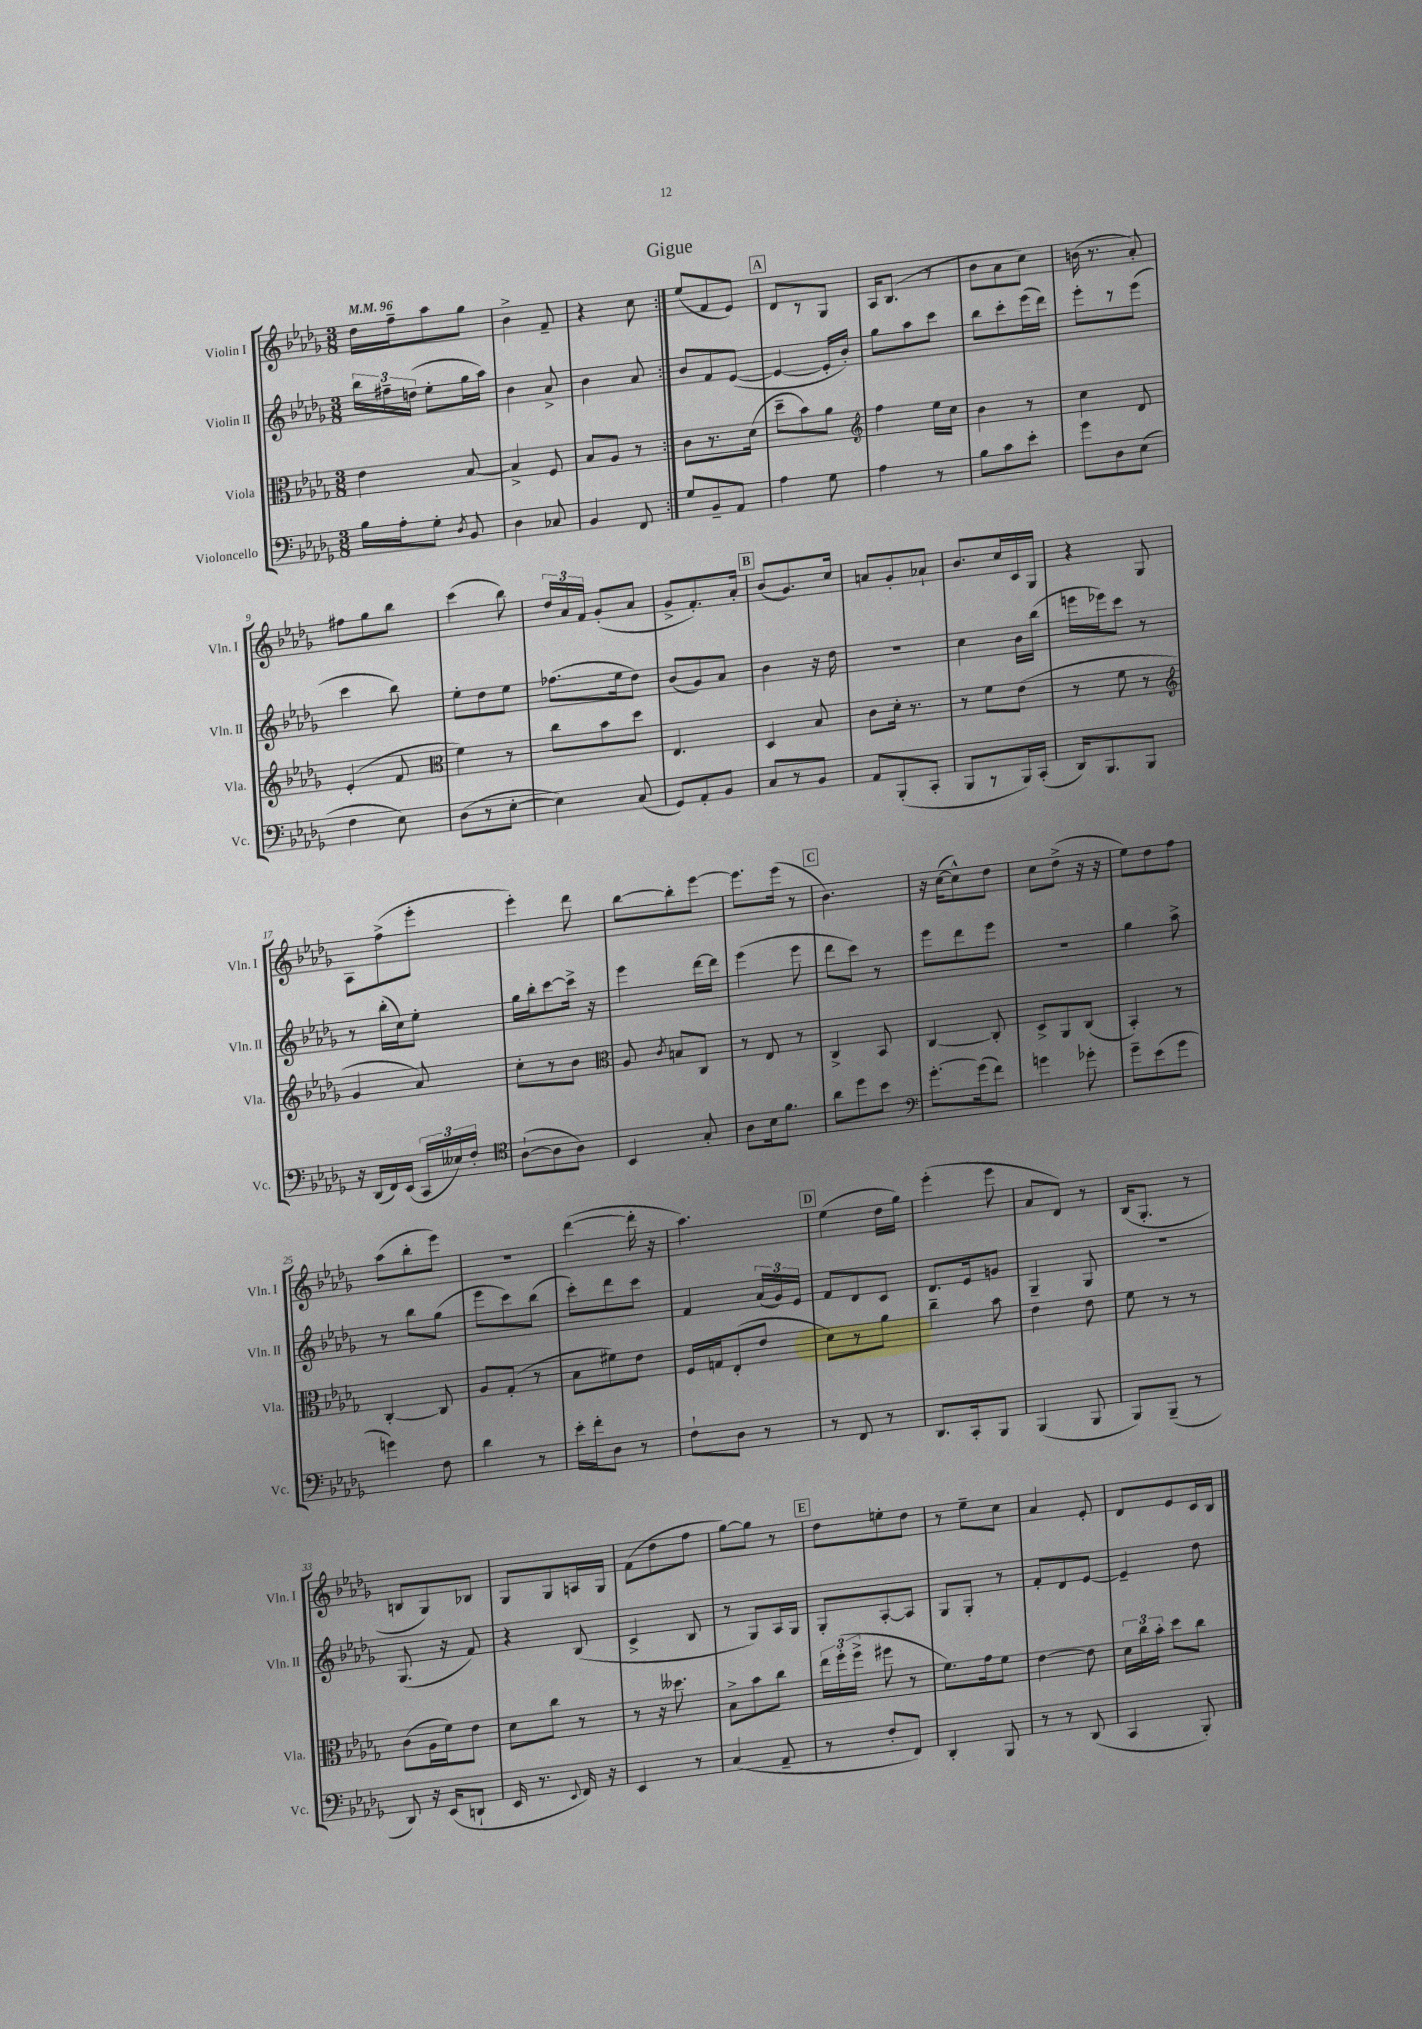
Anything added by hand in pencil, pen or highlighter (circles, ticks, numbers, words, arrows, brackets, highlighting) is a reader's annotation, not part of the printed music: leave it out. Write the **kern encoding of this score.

**kern	**kern	**kern	**kern
*staff4	*staff3	*staff2	*staff1
*clefF4	*clefC3	*clefG2	*clefG2
*k[b-e-a-d-g-]	*k[b-e-a-d-g-]	*k[b-e-a-d-g-]	*k[b-e-a-d-g-]
*M3/8	*M3/8	*M3/8	*M3/8
*MM96	*MM96	*MM96	*MM96
16B-\LL	4e-\	24bb-\LL	16dd-\LL
.	.	24ff#~\	.
16A-'\J	.	.	16ff~\J
.	.	(24dd\JJ	.
8G-'\J	.	8ee-'\L	8aa-\
8qD-/	.	.	.
8BB-/	[8B-/	16gg-\L	8gg-\J
.	.	16aa-\JJ)	.
=	=	=	=
4D-\	4B-^/]	4b-\	4b-^\
8C-/	8F/	8a-^/	8f~/
=	=	=	=
4BB-/	8B-/L	4b-\	4r
.	8A-/J	.	.
8FF/	8r	8a-/	8cc\
=:|!	=:|!	=:|!	=:|!
8G-/L	8c\L	8b-/L	(8ee-/L
8BB-~/	8.r	8f/	8f/
8AA-/J	.	([8e-/J	8e-/J)
.	(16d-\Jk	.	.
=	=	=	=
4A-\	8dd-~\L	4e-/_	8d-/L
.	8b-\)	.	8r
8G-\	8a-\J	16e-'/]LL	8G-/J
.	.	16b-'/JJ)	.
=	=	=	=
*	*clefG2	*	*
4A-\	4ff\	8gg-\L	16A-/LK
.	.	.	(8.B-/J
.	.	8aa-\	.
8r	16ee-\LL	8ccc\J	8r
.	16cc\JJ	.	.
=	=	=	=
8B-\L	4b-\	8bb-\L	8b-\L
8c\	.	8ccc'\	8a-\
8e-'\J	8r	(16eee-\L	8cc\J)
.	.	16ddd-\JJ)	.
=	=	=	=
8g-\L	4cc\	8eee-'\L	(16b\
.	.	.	8.r
8D-\	.	8r	.
(8E-\J	8d-/	(8eee-\J	8a-'/)
=	=	=	=
4F\	(4e-'/	4ccc\	8ff#\L
.	.	.	8gg-\
8E-\)	8f/	8bb-\)	8bb-\J
=	=	=	=
*	*clefC3	*	*
(8D-\L	4f\)	8ee-'\L	(4ccc\
8r	.	8dd-\	.
[8E-'\J	8r	8ee-\J	8bb-\)
=	=	=	=
4E-\])	8cc\L	(8.ff-\L	24dd-/LL
.	.	.	24a-/
.	.	.	24f/JJ
.	8b-\	.	(8g-'/L
.	.	16ee-\k	.
(8C/	8dd-\J	8dd-\J)	8a-/J
=	=	=	=
8GG-/L)	4.E-/	(8b-/L	8g-^/L
8AA-'/	.	8g-/)	8.f'/)
8BB-/J	.	8a-/J	.
.	.	.	16a-'/Jk
=	=	=	=
8C/L	4D-/	4b-\	(8b-/L
8r	.	.	8.g-/)
8BB-/J	8B-/	16r	.
.	.	16dd-\	16cc/Jk
=	=	=	=
8AA-/L	8c\L	4.r	8a/L
(8BBB-'/	16d-'\Jk	.	8g-'/
.	8.r	.	.
8CC'/J	.	.	8a-`/J
=	=	=	=
8BBB-/L	8r	4cc\	8.b-/L
8r	8f\L	.	.
.	.	.	16cc/L
16BBB-/L)	(8e-\J	16b-\LL	16c/
(16CC'/JJ	.	(16bb-\JJ	16G-/JJ
=	=	=	=
16DD-/LK)	8r	16eee\LL	4r
8.BBB-/	.	16eee-\J)	.
.	8f\	8ccc\J	.
8BBB-/J	8r	8r	8G-/
=	=	=	=
*	*clefG2	*	*
16r	4g-/	8r	8A-\L
(16DD-/LL	.	.	.
16FF/)	.	(16bb-'\LL	(8ff^\
(16EE-/JJ	.	16cc\J)	.
24CC/LL	8a-/)	8ee-'\J	8eee-'\J
24E--/)	.	.	.
24F'/JJ	.	.	.
=	=	=	=
*clefC4	*	*	*
([8A-`\L	8cc'\L	16gg-\LL	4eee-'\)
.	.	16bb-'\J	.
8A-\]	8r	[8ccc\	.
8A-\J)	8b-\J	16ccc^\]Jk	8ddd-\
.	.	16r	.
=	=	=	=
*	*clefC3	*	*
4BB-/	8A-/	4eee-\	[8bb-\L
.	8qc/	.	.
.	8B/L	.	8bb-'\]
8G-'/	8C/J	[16ddd-\LL	[8eee-\J
.	.	16ddd-\]JJ	.
=	=	=	=
8A-\L	8r	(4eee-\	8.eee-\]L
16B-\k	8E-/	.	.
8.f\J	.	.	(16eee-\Jk
.	8r	8eee-\	8r
=	=	=	=
8a-\L	4C^/	8ddd-\L	4.b-\)
8dd-\	.	8ccc\J)	.
8b-\J	8BB-/	8r	.
=	=	=	=
*clefF4	*	*	*
[8.g-'\L	[4C/	8eee-\L	16r
.	.	.	([16cc\LK
.	.	8ddd-\	8cc^^\])
(16g-\]k	.	.	.
8f\J)	8C'/]	8eee-\J	8dd-\J
=	=	=	=
4g\	8D-^/L	4.r	8cc\L
.	8AA-/	.	(8dd-^\J
8g-'\	(8C/J	.	16r
.	.	.	16r
=	=	=	=
8g-~\L	4BB-'/)	4gg-\	8ee-\L)
(8e-\	.	.	8dd-\
8g-\J	8r	8aa-^\	8ff\J
=	=	=	=
4g\)	[4C'/	8r	(8aa-\L
.	.	8bb-\L	8bb-'\
8F\	8C/]	(8gg-\J	8eee-\J)
=	=	=	=
4d-\	8A-/L	8eee-\L	4.r
.	(8G-'/J	8ccc\)	.
8r	8r	(8bb-\J	.
=	=	=	=
16e-'\LL	8B-\L	8ccc'\L)	([4ddd-\
16f'\J	.	.	.
8D-\J	8f#\)	8ddd-\	.
8r	8e-\J	8ccc\J	16ddd-'\]
.	.	.	16r
=	=	=	=
8F`\L	16F/LL	4f/	4.aa-\)
.	16G/J	.	.
8D-\J	(8E-'/	.	.
8r	8e-/J	(24a-/LL	.
.	.	24g-/)	.
.	.	24e-/JJ	.
=	=	=	=
8r	8d-\L)	8f/L	(4ee-\
8FF/	8r	8d-/	.
8r	8a-\J	8c/J	16dd-\LL
.	.	.	16gg-\JJ)
=	=	=	=
8.DD-/L	4cc~\	8.d-/L	(4eee-'\
16CC'/k	.	16e-/k	.
8BBB-/J	8b-\	8g/J	8eee-\
=	=	=	=
(4BBB-/	4e-\	4G-~/	8a-/L
.	.	.	8d-/J)
8BBB-/	8e-\	8G-/	8r
=	=	=	=
8BBB-/L)	8f\	4.r	(16B-/LK
.	.	.	8.G-'/J
(8BBB-~/J	8r	.	.
8r	8r	.	8r
=	=	=	=
8DD-/)	(8c\L	(8.G-/	8B/L
16r	16A-\L	.	8G-/)
(16EE-/LK	16f\J)	16r	.
8DD`/J	8e-\J	8f/)	8B-/J
=	=	=	=
16EE-/	8d-\L	4r	8G-/L
8.r	.	.	.
.	8cc\J	.	8G-/
8qqEE-/	.	.	.
16FF/)	8r	(8B-/	16A/L
16r	.	.	16G-/JJ
=	=	=	=
4EE-/	8r	4c^/	(8f\L
.	16r	.	8dd-\
.	8.dd--\	.	.
8r	.	8B-/	8ff\J
=	=	=	=
(4C/	8B-^\L	8r	[8gg-\L)
.	8b-\	8G-/L)	8gg-\]J
8AA-~/	8cc\J	16A-/L	8r
.	.	16G-/JJ	.
=	=	=	=
8r	24ee-\LL	8G-'/L	8dd-\L
.	(24ff'\	.	.
.	24ff^\JJ	.	.
8F'/L	8ff#\	[8A-'/	8ee'\
8FF/J)	8r	8A-/]J	8dd-\J
=	=	=	=
4DD-'/	8.f\L)	8G-/L	8r
.	.	8G-'/J	8ee-~\L
.	16g-\k	.	.
8BBB-/	8f\J	8r	8cc\J
=	=	=	=
8r	[4e-\	8f'/L	4a-/
8r	.	8d-/	.
(8DD-/	8e-\]	[8e-/J	8e-'/
=	=	=	=
4CC/	24d-\LL	4e-~/]	8d-/L
.	24cc\	.	.
.	24b-'\JJ	.	.
.	8dd-\L	.	8e-/
8BBB-'/)	8cc\J	8dd-\	16c/L
.	.	.	16B-/JJ
==	==	==	==
*-	*-	*-	*-
